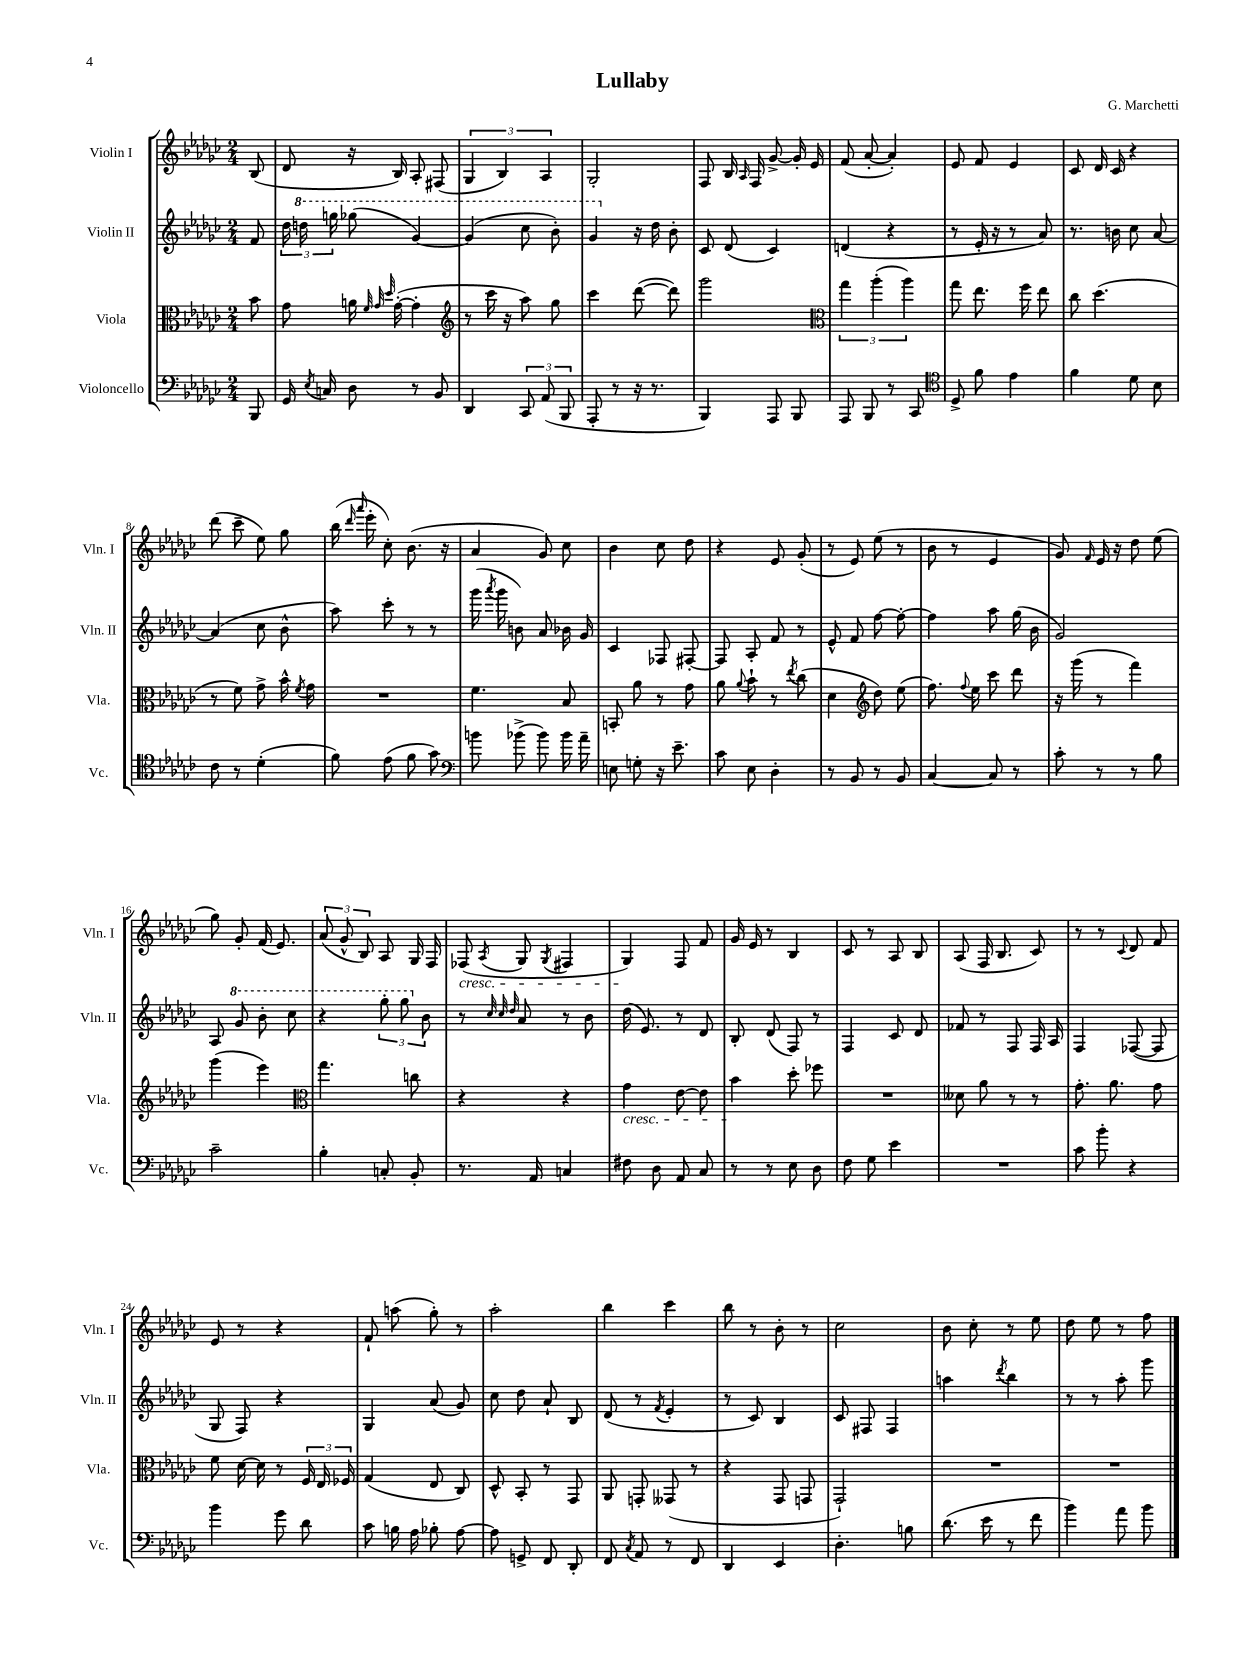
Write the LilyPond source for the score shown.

\header { title = "Lullaby" composer = "G. Marchetti" }
<<
\new StaffGroup <<
\new Staff = "s0" \with { instrumentName = "Violin I" shortInstrumentName = "Vln. I" } {
    \clef treble \key ges \major \numericTimeSignature \time 2/4 \partial 8
    \autoBeamOff bes8( |
    des'8 r16 bes16) aes8-. fis8( |
    \tuplet 3/2 { ges4 bes4) aes4 } |
    ges2-. |
    f8 bes16 \grace { aes16 } f16 ges'8~-> ges'16-. ees'16 |
    f'8( aes'8~-. aes'4-.) |
    ees'8 f'8 ees'4 |
    ces'8 des'16 ces'16 r4 |
    des'''8( ces'''8-- ees''8) ges''8 |
    bes''16( \grace { des'''16 aes'''16 } ees'''16-. ces''8-.) bes'8.( r16 |
    aes'4 ges'8) ces''8 |
    bes'4 ces''8 des''8 |
    r4 ees'8 ges'8-.( |
    r8 ees'8) ees''8( r8 |
    bes'8 r8 ees'4 |
    ges'8) \grace { f'16 } ees'16 r16 des''8 ees''8( |
    ges''8) ges'8-. f'16( ees'8.) |
    \tuplet 3/2 { aes'8( ges'8-^ bes8) } aes8 ges16 f16 |
    fes8\cresc( \acciaccatura { aes8 } ges8 \acciaccatura { ges8 } fis4 |
    ges4\!) f8 f'8 |
    ges'16 ees'16 r8 bes4 |
    ces'8 r8 aes8 bes8 |
    aes8( f16 bes8. ces'8) |
    r8 r8 \appoggiatura { ces'8 } des'8 f'8 |
    ees'8 r8 r4 |
    f'8-! a''8( ges''8-.) r8 |
    aes''2-. |
    bes''4 ces'''4 |
    bes''8 r8 bes'8-. r8 |
    ces''2 |
    bes'8 ces''8-. r8 ees''8 |
    des''8 ees''8 r8 f''8 \bar "|." |
}
\new Staff = "s1" \with { instrumentName = "Violin II" shortInstrumentName = "Vln. II" } {
    \clef treble \key ges \major \numericTimeSignature \time 2/4 \partial 8
    \autoBeamOff f'8 |
    \tuplet 3/2 { des''16 \ottava #1 d'''16 g'''16 } ges'''8( ges''4~) |
    ges''4( ces'''8 bes''8-.) |
    ges''4 \ottava #0 r16 des''16 bes'8-. |
    ces'8 des'8( ces'4) |
    d'4( r4 |
    r8 ees'16-. r16 r8 aes'8) |
    r8. b'16 ces''8 aes'8~ |
    aes'4( ces''8 bes'8-^ |
    aes''8) ces'''8-. r8 r8 |
    ges'''16( \acciaccatura { aes'''8 } ges'''16 b'8) aes'8 bes'16 ges'16 |
    ces'4 fes8 fis8~-. |
    fis8 aes8-. f'8 r8 |
    ees'8-^ f'8 f''8~ f''8~-. |
    f''4 aes''8 ges''16( bes'16 |
    ges'2) |
    aes8 \ottava #1 ges''8 bes''8-. ces'''8 |
    r4 \tuplet 3/2 { ges'''8-. ges'''8 \ottava #0 bes'8 } |
    r8 \grace { ces''32 ces''32 des''32 } aes'8 r8 bes'8 |
    des''16( ees'8.) r8 des'8 |
    bes8-. des'8( f8) r8 |
    f4 ces'8 des'8 |
    fes'8 r8 f8 f16 aes16 |
    f4 fes8~( fes8 |
    ges8 f8) r4 |
    ges4 aes'8( ges'8) |
    ces''8 des''8 aes'8-! bes8 |
    des'8( r8 \acciaccatura { f'8 } ees'4-. |
    r8 ces'8) bes4 |
    ces'8 fis8 fis4 |
    a''4 \acciaccatura { des'''8 } bes''4 |
    r8 r8 aes''8-. ges'''8 \bar "|." |
}
\new Staff = "s2" \with { instrumentName = "Viola" shortInstrumentName = "Vla." } {
    \clef alto \key ges \major \numericTimeSignature \time 2/4 \partial 8
    \autoBeamOff bes'8 |
    ges'8 a'16 \grace { f'32 ges'32 des''32 } ges'16~-.( ges'4-. |
    \clef treble r8 ces'''16 r16 aes''8) ges''8 |
    ces'''4 des'''8~( des'''8) |
    ges'''2 |
    \clef alto \tuplet 3/2 { ges''4 aes''4-.( aes''4) } |
    ges''8 ees''8. f''16 ees''8 |
    ces''8 des''4.( |
    r8 f'8) ges'8-> bes'16-^ \acciaccatura { f'8 } ges'16 |
    R2 |
    f'4. bes8 |
    b,8-. aes'8 r8 ges'8 |
    aes'8 \appoggiatura { aes'8 } bes'8-! r8 \acciaccatura { ees''8 } ces''8( |
    des'4 \clef treble des''8) ees''8( |
    f''8.) \appoggiatura { f''8 } ees''16 ces'''8 des'''8 |
    r16 ges'''16( r8 f'''4) |
    ges'''4( ees'''4) |
    \clef alto ges''4. c''8 |
    r4 r4 |
    ges'4\cresc ees'8~ ees'8 |
    bes'4\! des''8-. fes''8 |
    R2 |
    deses'8 aes'8 r8 r8 |
    ges'8.-. aes'8. ges'8 |
    f'8 des'16~ des'16 r8 \tuplet 3/2 { f16 ees16 fes16 } |
    ges4( ees8 ces8) |
    des8-^ bes,8-. r8 ges,8 |
    aes,8 g,8-. geses,8( r8 |
    r4 ges,8 g,8 |
    ges,2-!) |
    R2 |
    R2 \bar "|." |
}
\new Staff = "s3" \with { instrumentName = "Violoncello" shortInstrumentName = "Vc." } {
    \clef bass \key ges \major \numericTimeSignature \time 2/4 \partial 8
    \autoBeamOff bes,,8 |
    ges,16 \acciaccatura { ees8 } c16 des8 r8 bes,8 |
    des,4 \tuplet 3/2 { ces,8 aes,8( bes,,8 } |
    aes,,8-. r8 r16 r8. |
    bes,,4) aes,,8 bes,,8 |
    aes,,8 bes,,8 r8 ces,8 |
    \clef tenor des8-> f'8 ees'4 |
    f'4 des'8 bes8 |
    ces'8 r8 des'4-.( |
    f'8) ees'8( f'8 ges'8) |
    \clef bass b'8 bes'8->( bes'8) bes'16 aes'16-- |
    e8 g8-. r16 ees'8.-- |
    ces'8 ees8 des4-. |
    r8 bes,8 r8 bes,8 |
    ces4~ ces8 r8 |
    ces'8-. r8 r8 bes8 |
    ces'2-- |
    bes4-. c8-. bes,8-. |
    r8. aes,16 c4 |
    fis8 des8 aes,8 ces8 |
    r8 r8 ees8 des8 |
    f8 ges8 ees'4 |
    R2 |
    ces'8 bes'8-. r4 |
    bes'4 ges'8 des'8 |
    ces'8 b16 aes16 bes8-. aes8~ |
    aes8 g,8-> f,8 des,8-. |
    f,8 \acciaccatura { ces8 } aes,8 r8 f,8 |
    des,4 ees,4 |
    des4.-. b8 |
    des'8.( ees'16 r8 f'8 |
    bes'4) aes'8 bes'8 \bar "|." |
}
>>
>>
